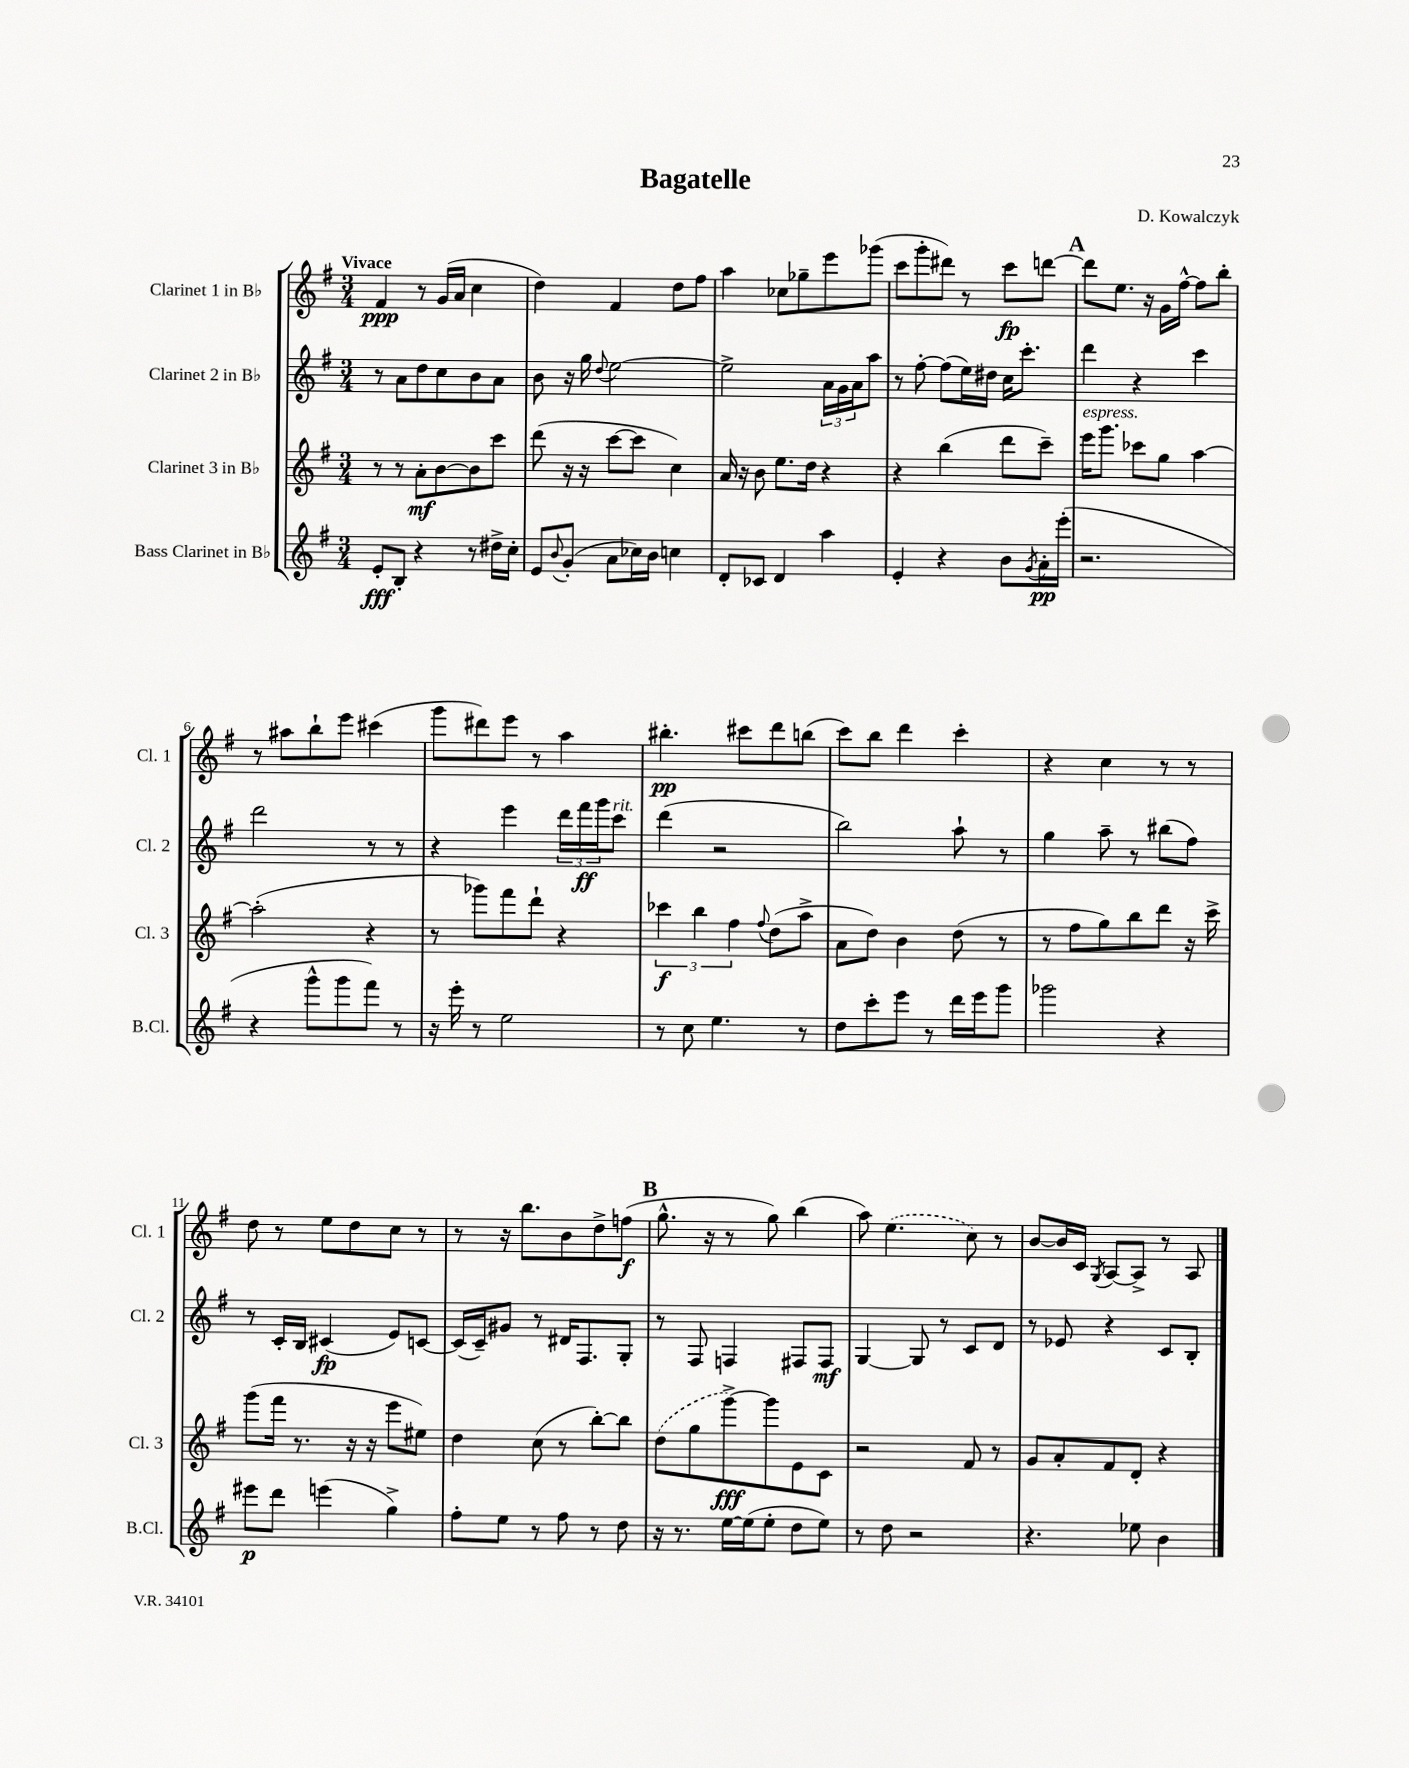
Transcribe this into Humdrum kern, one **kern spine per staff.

**kern	**dynam	**kern	**dynam	**kern	**dynam	**kern	**dynam
*part4	*part4	*part3	*part3	*part2	*part2	*part1	*part1
*staff4	*staff4	*staff3	*staff3	*staff2	*staff2	*staff1	*staff1
*I"Bass Clarinet in B♭	*	*I"Clarinet 3 in B♭	*	*I"Clarinet 2 in B♭	*	*I"Clarinet 1 in B♭	*
*I'B.Cl.	*	*I'Cl. 3	*	*I'Cl. 2	*	*I'Cl. 1	*
*clefG2	*	*clefG2	*	*clefG2	*	*clefG2	*
*k[f#]	*	*k[f#]	*	*k[f#]	*	*k[f#]	*
*M3/4	*	*M3/4	*	*M3/4	*	*M3/4	*
=1	=1	=1	=1	=1	=1	=1	=1
!	!	!	!	!	!	!LO:TX:a:B:t=Vivace	!
8e'/L	fff	8r	.	8r	.	4f#/	ppp
8B'/J	.	8r	.	8a\L	.	.	.
4r	.	8a'\L	mf	8dd\	.	8r	.
.	.	[8b\	.	8cc\	.	(16g/LL	.
.	.	.	.	.	.	16a/JJ	.
8r	.	8b\]	.	8b\	.	4cc\	.
16dd#X^\LL	.	8ccc\J	.	8a\J	.	.	.
16cc'\JJ	.	.	.	.	.	.	.
=2	=2	=2	=2	=2	=2	=2	=2
8e/L	.	(8ddd\	.	8b\	.	4dd\)	.
8qqb/	.	.	.	.	.	.	.
(8g'/J	.	16r	.	16r	.	.	.
.	.	16r	.	16gg\	.	.	.
.	.	.	.	8qqdd/	.	.	.
8a\L	.	[8ccc\L	.	[2ee\	.	4f#/	.
16cc-X\L)	.	8ccc\J]	.	.	.	.	.
16b\JJ	.	.	.	.	.	.	.
4ccn\	.	4cc\)	.	.	.	8dd\L	.
.	.	.	.	.	.	8ff#\J	.
=3	=3	=3	=3	=3	=3	=3	=3
8d'/L	.	16a/	.	2ee^\]	.	4aa\	.
.	.	16r	.	.	.	.	.
8c-X/J	.	8b\	.	.	.	.	.
4d/	.	8.ee\L	.	.	.	8cc-X\L	.
.	.	.	.	.	.	8gg-X~\	.
.	.	16dd\Jk	.	.	.	.	.
4aa\	.	4r	.	24a\LL	.	8eee\	.
.	.	.	.	24g\	.	.	.
.	.	.	.	24a\J	.	.	.
.	.	.	.	8aa\J	.	(8ggg-X\J	.
=4	=4	=4	=4	=4	=4	=4	=4
4e'/	.	4r	.	8r	.	8ccc\L	.
.	.	.	.	[8ff#'\	.	8ggg'\	.
4r	.	(4bb\	.	(8ff#\L]	.	8ddd#X\J)	.
.	.	.	.	16ee\L)	.	8r	.
.	.	.	.	16dd#X\JJ	.	.	.
8b\L	.	8ddd\L	.	16cc\KL	.	8ccc\L	fp
.	.	.	.	8.ccc'\J	.	.	.
8qg/	.	.	.	.	.	.	.
16a'\L	pp	8ccc~\J)	.	.	.	[8dddn\J	.
(16eee'\JJ	.	.	.	.	.	.	.
!!LO:REH:place=s1:t=A
=5	=5	=5	=5	=5	=5	=5	=5
!	!	!LO:TX:a:i:t=espress.	!	!	!	!	!
2.r	.	16eee\KL	.	4ddd\	.	8ddd\L]	.
.	.	8.ggg\J	.	.	.	.	.
.	.	.	.	.	.	8.ee\J	.
.	.	8ccc-X\L	.	4r	.	.	.
.	.	.	.	.	.	16r	.
.	.	8gg\J	.	.	.	16g\LL	.
.	.	.	.	.	.	[16ff#^^\JJ	.
.	.	[4aa\	.	4ccc\	.	8ff#\L]	.
.	.	.	.	.	.	8bb'\J	.
!!LO:LB:g=z
=6	=6	=6	=6	=6	=6	=6	=6
4r	.	(2aa'\]	.	2ddd\	.	8r	.
.	.	.	.	.	.	8aa#X\L	.
8ggg^^\L	.	.	.	.	.	8bb`\	.
8ggg\	.	.	.	.	.	8eee\J	.
8fff#\J)	.	4r	.	8r	.	(4ccc#X\	.
8r	.	.	.	8r	.	.	.
=7	=7	=7	=7	=7	=7	=7	=7
16r	.	8r	.	4r	.	8ggg\L	.
16eee'\	.	.	.	.	.	.	.
8r	.	8ggg-X\L)	.	.	.	8ddd#X\)	.
2ee\	.	8fff#\	.	4eee\	.	8eee\J	.
.	.	8ddd`\J	.	.	.	8r	.
.	.	4r	.	24ddd\LL	.	4aa\	.
.	.	.	.	24fff#\	ff	.	.
.	.	.	.	24ggg\J	.	.	.
!	!	!	!	!LO:TX:a:i:t=rit.	!	!	!
.	.	.	.	8ccc\J	.	.	.
=8	=8	=8	=8	=8	=8	=8	=8
8r	.	6ccc-X\	f	(4ddd\	.	4.bb#X'\	pp
8cc\	.	.	.	.	.	.	.
.	.	6bb\	.	.	.	.	.
4.ee\	.	.	.	2r	.	.	.
.	.	6ff#\	.	.	.	.	.
.	.	.	.	.	.	8ccc#X\L	.
.	.	8qqff#/	.	.	.	.	.
.	.	(8dd\L	.	.	.	8ddd\	.
8r	.	8aa^\J	.	.	.	(8bbn\J	.
=9	=9	=9	=9	=9	=9	=9	=9
8dd\L	.	8a\L	.	2bb\)	.	8ccc\L)	.
8ccc'\	.	8dd\J)	.	.	.	8bb\J	.
8eee\J	.	4b\	.	.	.	4ddd\	.
8r	.	.	.	.	.	.	.
16ddd\LL	.	(8dd\	.	8aa`\	.	4ccc'\	.
16eee\J	.	.	.	.	.	.	.
8ggg\J	.	8r	.	8r	.	.	.
=10	=10	=10	=10	=10	=10	=10	=10
2ggg-X\	.	8r	.	4gg\	.	4r	.
.	.	8ff#\L	.	.	.	.	.
.	.	8gg\)	.	8aa~\	.	4cc\	.
.	.	8bb\	.	8r	.	.	.
4r	.	8ddd\J	.	(8bb#X\L	.	8r	.
.	.	16r	.	8ff#\J)	.	8r	.
.	.	16ccc^\	.	.	.	.	.
!!LO:LB:g=z
=11	=11	=11	=11	=11	=11	=11	=11
8eee#X\L	p	(8ggg\L	.	8r	.	8dd\	.
8ddd\J	.	16fff#\Jk	.	16c'/LL	.	8r	.
.	.	8.r	.	16B/JJ	.	.	.
(4eeen\	.	.	.	(4c#X/	fp	8ee\L	.
.	.	16r	.	.	.	8dd\	.
.	.	16r	.	.	.	.	.
4gg^\)	.	8eee\L	.	8e/L)	.	8cc\J	.
.	.	8ee#X\J)	.	[8cn/J	.	8r	.
=12	=12	=12	=12	=12	=12	=12	=12
8ff#'\L	.	4dd\	.	(16c/LL]	.	8r	.
.	.	.	.	16c~/J)	.	.	.
8ee\J	.	.	.	8g#X/J	.	16r	.
.	.	.	.	.	.	8.bb\L	.
8r	.	(8cc\	.	8r	.	.	.
8ff#\	.	8r	.	16d#X/KL	.	8b\	.
.	.	.	.	8.F#/	.	.	.
8r	.	[8bb'\L)	.	.	.	8dd^\	.
8dd\	.	8bb\J]	.	8G'/J	.	(8ffn\J	f
!!LO:REH:place=s1:t=B
=13	=13	=13	=13	=13	=13	=13	=13
16r	.	(8dd\L	.	8r	.	8.gg^^\	.
8.r	.	.	.	.	.	.	.
.	.	8gg\	.	8F#/	.	.	.
.	.	.	.	.	.	16r	.
[16ee\LL	.	[8ggg^\)	fff	4Fn/	.	8r	.
(16ee\J]	.	.	.	.	.	.	.
8ee'\J	.	8ggg\]	.	.	.	8gg\)	.
8dd\L	.	8e\	.	8F#X/L	.	(4bb\	.
8ee\J)	.	8c\J	.	8F#/J	mf	.	.
=14	=14	=14	=14	=14	=14	=14	=14
8r	.	2r	.	[4G/	.	8aa\)	.
8dd\	.	.	.	.	.	(4.ee\	.
2r	.	.	.	8G/]	.	.	.
.	.	.	.	8r	.	.	.
.	.	8f#/	.	8c/L	.	8cc\)	.
.	.	8r	.	8d/J	.	8r	.
=15	=15	=15	=15	=15	=15	=15	=15
4.r	.	8g/L	.	8r	.	[8b/L	.
.	.	8a'/	.	8e-X/	.	16b/L]	.
.	.	.	.	.	.	16c/JJ	.
.	.	.	.	.	.	8qG/	.
.	.	8f#/	.	4r	.	[8A/L	.
8ee-X\	.	8d'/J	.	.	.	8A^/J]	.
4b\	.	4r	.	8c/L	.	8r	.
.	.	.	.	8B'/J	.	8A/	.
==	==	==	==	==	==	==	==
*-	*-	*-	*-	*-	*-	*-	*-
